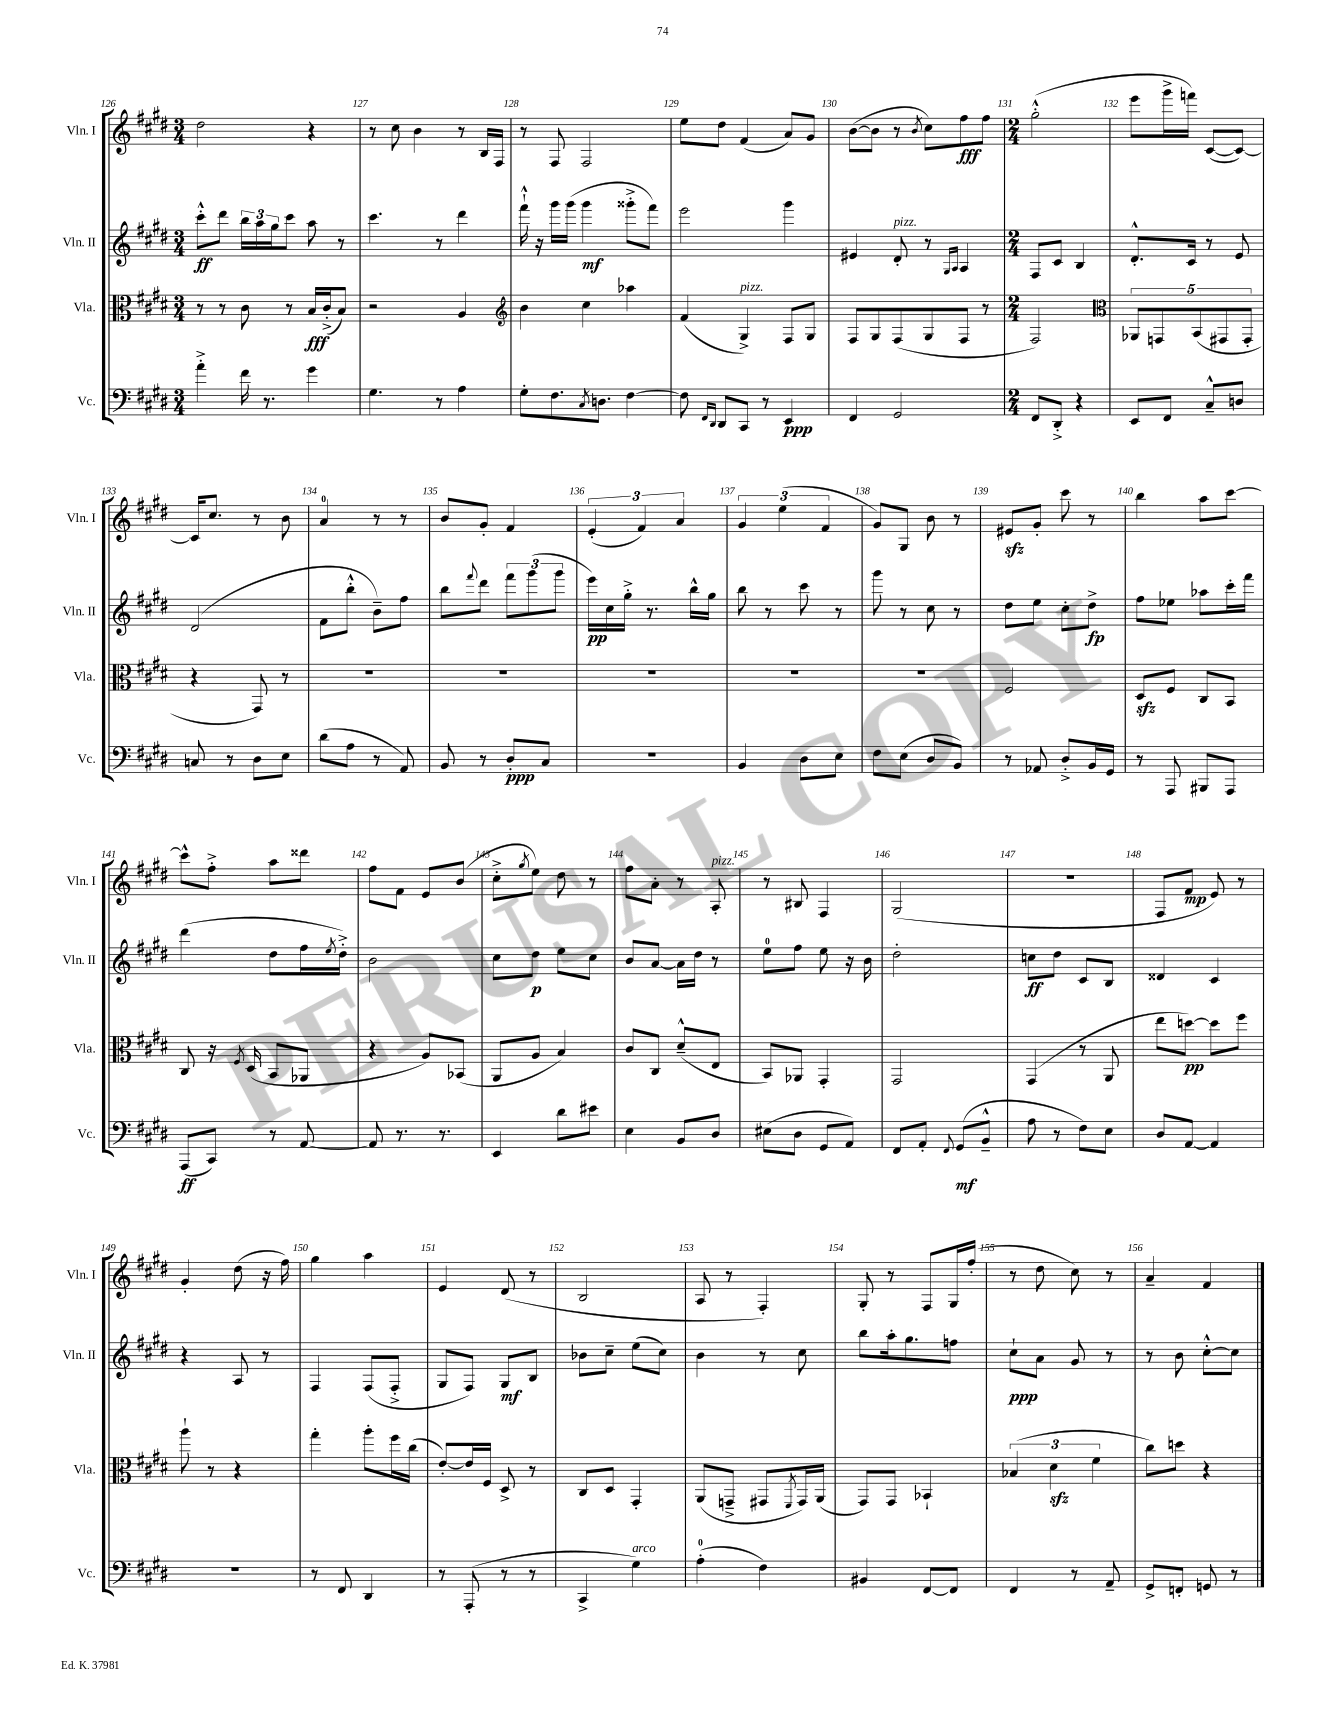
<<
\new StaffGroup <<
\new Staff = "s0" \with { instrumentName = "Vln. I" shortInstrumentName = "Vln. I" } {
    \clef treble \key e \major \numericTimeSignature \time 3/4
    dis''2 r4 |
    r8 cis''8 b'4 r8 b16 fis16 |
    r8 fis8 fis2 |
    e''8 dis''8 fis'4( a'8) gis'8 |
    b'8~( b'8 r8 \acciaccatura { b'8 } cis''8) fis''8\fff fis''8 |
    \numericTimeSignature \time 2/4 gis''2-.-^( |
    e'''8 gis'''16-> f'''16) cis'8~( cis'8~) |
    cis'16 cis''8. r8 b'8 |
    a'4-0 r8 r8 |
    b'8 gis'8-. fis'4 |
    \tuplet 3/2 { e'4-.( fis'4) a'4 } |
    \tuplet 3/2 { gis'4 e''4( fis'4 } |
    gis'8) gis8 b'8 r8 |
    eis'8\sfz gis'8-. cis'''8 r8 |
    b''4 a''8 cis'''8~ |
    cis'''8-^ fis''8-.-> a''8 disis'''8 |
    fis''8 fis'8 e'8 b'8( |
    cis''8-.-> \acciaccatura { gis''8 } e''8) dis''8 r8 |
    fis''8 a'8-. r8 a8-.^\markup { \italic "pizz." } |
    r8 bis8 fis4 |
    gis2( |
    r2 |
    fis8 fis'8\mp e'8) r8 |
    gis'4-. dis''8( r16 fis''16) |
    gis''4 a''4 |
    e'4 dis'8( r8 |
    b2 |
    a8 r8 fis4-.) |
    gis8-. r8 fis8 gis16 fis''16-.( |
    r8 dis''8 cis''8) r8 |
    a'4-- fis'4 \bar "|." |
}
\new Staff = "s1" \with { instrumentName = "Vln. II" shortInstrumentName = "Vln. II" } {
    \clef treble \key e \major \numericTimeSignature \time 3/4
    cis'''8-.-^\ff dis'''8 \tuplet 3/2 { b''16 a''16 gis''16 } cis'''8 a''8 r8 |
    cis'''4. r8 dis'''4 |
    fis'''16-!-^ r16 gis'''16 gis'''16( gis'''4\mf gisis'''8-.-> fis'''8) |
    e'''2 gis'''4 |
    eis'4 dis'8-.^\markup { \italic "pizz." } r8 \grace { gis16 a16 } a4 |
    \numericTimeSignature \time 2/4 fis8 cis'8 b4 |
    dis'8.-.-^ cis'16 r8 e'8 |
    dis'2( |
    fis'8 b''8-.-^ b'8--) fis''8 |
    b''8 \appoggiatura { fis'''8 } dis'''8 \tuplet 3/2 { fis'''8 gis'''8( gis'''8 } |
    e'''16\pp) cis''16 gis''16-.-> r8. b''16-^ gis''16 |
    b''8 r8 cis'''8 r8 |
    gis'''8 r8 cis''8 r8 |
    dis''8 e''8 cis''8-. dis''8->\fp |
    fis''8 ees''8 aes''8 cis'''16-. fis'''16 |
    dis'''4( dis''8 fis''16 \acciaccatura { e''8 } dis''16-.->) |
    b'2 |
    cis''8 dis''8\p e''8 cis''8 |
    b'8 a'8~ a'16 dis''16 r8 |
    e''8-0 fis''8 e''8 r16 b'16 |
    dis''2-. |
    c''8\ff dis''8 cis'8 b8 |
    disis'4 cis'4 |
    r4 a8 r8 |
    fis4 fis8( fis8-.-> |
    gis8 fis8) gis8\mf b8 |
    bes'8 cis''8-- e''8( cis''8) |
    b'4 r8 cis''8 |
    b''8 a''16-. gis''8. f''8 |
    cis''8-!\ppp a'8 gis'8 r8 |
    r8 b'8 cis''8~-.-^ cis''8 \bar "|." |
}
\new Staff = "s2" \with { instrumentName = "Vla." shortInstrumentName = "Vla." } {
    \clef alto \key e \major \numericTimeSignature \time 3/4
    r8 r8 cis'8 r8 b16\fff cis'16-.->( b8) |
    r2 a4 |
    \clef treble b'4 cis''4 aes''4 |
    fis'4( gis4->^\markup { \italic "pizz." }) fis8 gis8 |
    fis8 gis8 fis8( gis8 fis8 r8 |
    \numericTimeSignature \time 2/4 fis2) |
    \clef alto \tuplet 5/4 { aes,8 g,8 b,8( gis,8 gis,8-. } |
    r4 gis,8) r8 |
    r2 |
    R2 |
    R2 |
    R2 |
    R2 |
    fis2 |
    dis8\sfz fis8 cis8 b,8 |
    cis8 r16 \acciaccatura { fis8 } dis16( b,8 aes,8 |
    r4 a8) bes,8( |
    a,8 a8 b4) |
    cis'8 cis8 dis'8---^( e8 |
    b,8) aes,8 gis,4-. |
    gis,2 |
    gis,4( r8 a,8 |
    e''8 d''8~\pp) d''8 fis''8 |
    a''8-! r8 r4 |
    gis''4-. a''8-. fis''16 cis''16( |
    e'8~-.) e'16 fis16 dis8-> r8 |
    cis8 dis8 gis,4-. |
    a,8( g,8---> gis,8 \acciaccatura { fis,8 } gis,16) a,16( |
    gis,8) gis,8 bes,4-! |
    \tuplet 3/2 { bes4( dis'4\sfz fis'4 } |
    cis''8) d''8 r4 \bar "|." |
}
\new Staff = "s3" \with { instrumentName = "Vc." shortInstrumentName = "Vc." } {
    \clef bass \key e \major \numericTimeSignature \time 3/4
    a'4-.-> fis'16 r8. gis'4 |
    gis4. r8 a4 |
    gis8-. fis8. \acciaccatura { cis8 } d8. fis4~ |
    fis8 \grace { fis,16 dis,16 } dis,8 cis,8 r8 e,4\ppp |
    fis,4 gis,2 |
    \numericTimeSignature \time 2/4 fis,8 dis,8-.-> r4 |
    e,8 fis,8 cis8---^ d8 |
    c8 r8 dis8 e8 |
    dis'8( a8 r8 a,8) |
    b,8 r8 dis8-.\ppp cis8 |
    r2 |
    b,4 dis8 e8 |
    fis8 e8( dis8 b,8) |
    r8 aes,8 dis8-.-> b,16 gis,16 |
    r8 a,,8 bis,,8 a,,8 |
    a,,8\ff( cis,8) r8 a,8~ |
    a,8 r8. r8. |
    e,4 dis'8 eis'8 |
    e4 b,8 dis8 |
    eis8( dis8 gis,8 a,8) |
    fis,8 a,8-. \appoggiatura { fis,8 } gis,8\mf( b,8---^ |
    a8 r8 fis8) e8 |
    dis8 a,8~ a,4 |
    R2 |
    r8 fis,8 dis,4 |
    r8 a,,8-.( r8 r8 |
    cis,4-> gis4^\markup { \italic "arco" }) |
    a4-0-.( fis4) |
    bis,4 fis,8~ fis,8 |
    fis,4 r8 a,8-- |
    gis,8-> f,8-. g,8 r8 \bar "|." |
}
>>
>>
\layout { \context { \Score currentBarNumber = #126 \override BarNumber.break-visibility = ##(#f #t #t) barNumberVisibility = #all-bar-numbers-visible } }
